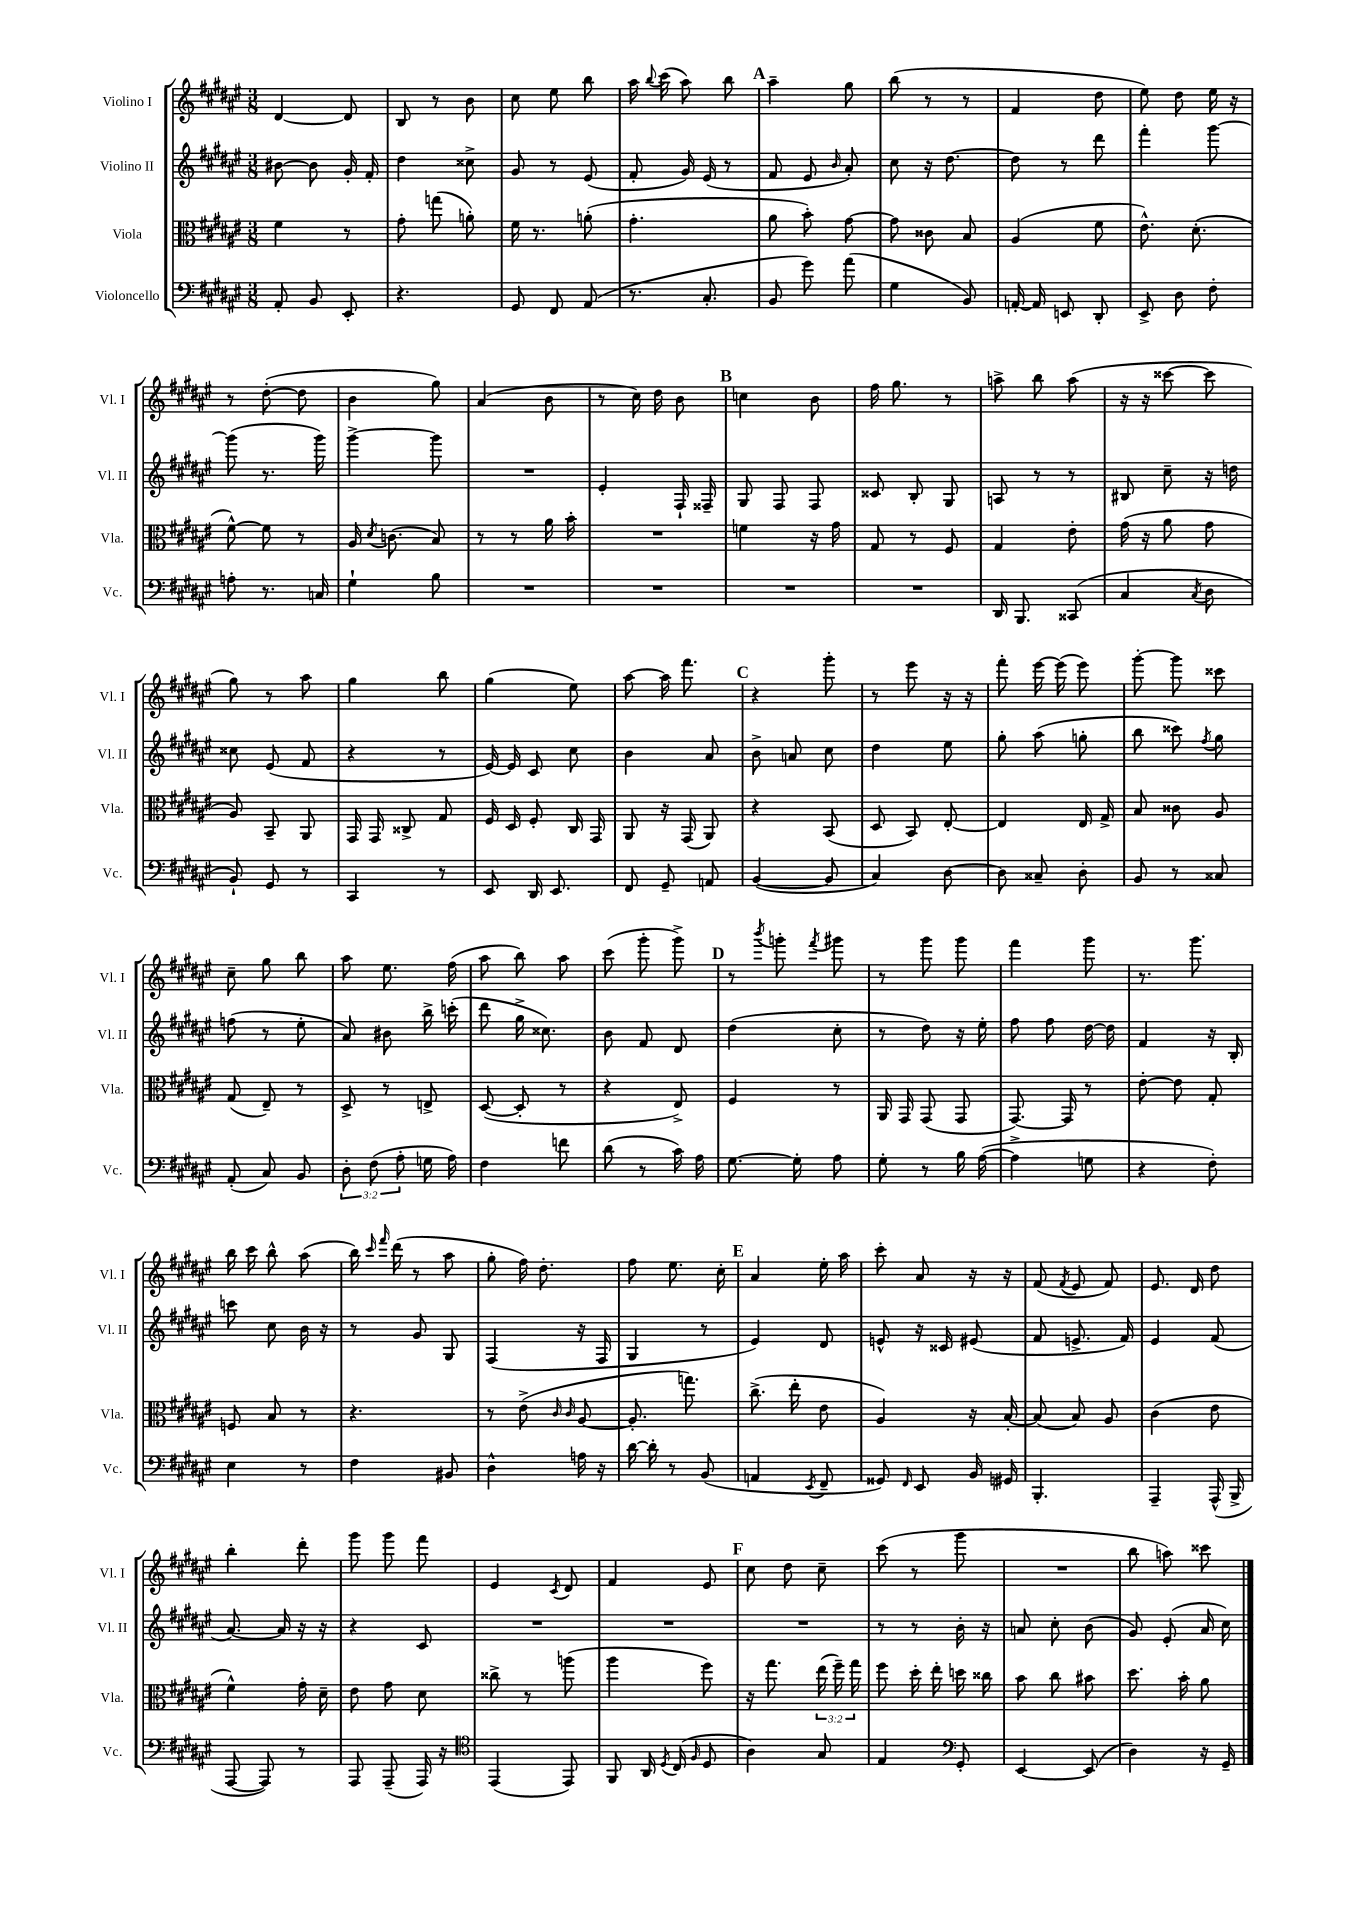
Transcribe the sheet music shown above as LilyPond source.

<<
\new StaffGroup <<
\new Staff = "s0" \with { instrumentName = "Violino I" shortInstrumentName = "Vl. I" } {
    \clef treble \key fis \major \numericTimeSignature \time 3/8
    \autoBeamOff dis'4~ dis'8 |
    b8 r8 b'8 |
    cis''8 eis''8 b''8 |
    ais''16 \appoggiatura { b''8 } cis'''16( ais''8) b''8 |
    \mark \markup { \bold "A" } ais''4-- gis''8 |
    b''8( r8 r8 |
    fis'4 dis''8 |
    eis''8) dis''8 eis''16 r16 |
    r8 dis''8~-.( dis''8 |
    b'4 gis''8) |
    ais'4( b'8 |
    r8 cis''16) dis''16 b'8 |
    \mark \markup { \bold "B" } c''4 b'8 |
    fis''16 gis''8. r8 |
    a''8-> b''8 a''8( |
    r16 r16 cisis'''8~ cisis'''8 |
    gis''8) r8 ais''8 |
    gis''4 b''8 |
    gis''4( eis''8) |
    ais''8~ ais''16 fis'''8. |
    \mark \markup { \bold "C" } r4 gis'''8-. |
    r8 eis'''8 r16 r16 |
    fis'''8-. eis'''16~ eis'''16( eis'''8) |
    gis'''8~-. gis'''8 cisis'''8 |
    cis''8-- gis''8 b''8 |
    ais''8 eis''8. fis''16( |
    ais''8 b''8) ais''8 |
    cis'''8( gis'''8-. gis'''8->) |
    \mark \markup { \bold "D" } r8 \acciaccatura { b'''8 } g'''8-. \acciaccatura { fis'''8 } gis'''8 |
    r8 gis'''8 gis'''8 |
    fis'''4 gis'''8 |
    r8. gis'''8. |
    b''16 cis'''16 b''8-^ ais''8( |
    b''16) \grace { cis'''16 fis'''16 } dis'''16( r8 ais''8 |
    gis''8-. fis''16) dis''8.-. |
    fis''8 eis''8. cis''16-. |
    \mark \markup { \bold "E" } ais'4 eis''16-. ais''16 |
    cis'''8-. ais'8 r16 r16 |
    fis'8( \acciaccatura { fis'8 } eis'8 fis'8) |
    eis'8. dis'16 dis''8 |
    b''4-. dis'''8-. |
    gis'''8 gis'''8 fis'''8 |
    eis'4 \acciaccatura { cis'8 } dis'8 |
    fis'4 eis'8 |
    \mark \markup { \bold "F" } cis''8 dis''8 cis''8-- |
    cis'''8( r8 gis'''8 |
    R4. |
    b''8 a''8) cisis'''8 \bar "|." |
}
\new Staff = "s1" \with { instrumentName = "Violino II" shortInstrumentName = "Vl. II" } {
    \clef treble \key fis \major \numericTimeSignature \time 3/8
    \autoBeamOff bis'8~ bis'8 gis'16-. fis'16-. |
    dis''4 cisis''8-> |
    gis'8 r8 eis'8( |
    fis'8-. gis'16) eis'16( r8 |
    \mark \markup { \bold "A" } fis'8 eis'8 \grace { b'16 } ais'8-.) |
    cis''8 r16 dis''8.~ |
    dis''8 r8 dis'''8 |
    fis'''4-. gis'''8~ |
    gis'''8( r8. gis'''16) |
    gis'''4~-> gis'''8 |
    R4. |
    eis'4-. fis16-! fisis16-- |
    \mark \markup { \bold "B" } gis8 fis8 fis8 |
    cisis'8 b8-. gis8 |
    a8 r8 r8 |
    bis8 cis''8-- r16 d''16 |
    cisis''8 eis'8( fis'8 |
    r4 r8 |
    eis'16~) eis'16 cis'8 cis''8 |
    b'4 ais'8 |
    \mark \markup { \bold "C" } b'8-> a'8 cis''8 |
    dis''4 eis''8 |
    gis''8-. ais''8( g''8-. |
    b''8 cisis'''8) \acciaccatura { fis''8 } gis''8 |
    f''8( r8 eis''8-. |
    ais'8) bis'8 b''16-> c'''16-.( |
    dis'''8 gis''16-> cisis''8.) |
    b'8 fis'8 dis'8 |
    \mark \markup { \bold "D" } dis''4( cis''8-. |
    r8 dis''8) r16 eis''16-. |
    fis''8 fis''8 dis''16~ dis''16 |
    fis'4 r16 b16-. |
    c'''8 cis''8 b'16 r16 |
    r8 gis'8 gis8 |
    fis4( r16 fis16 |
    gis4 r8 |
    \mark \markup { \bold "E" } eis'4) dis'8 |
    e'8-^ r16 cisis'16 eis'8( |
    fis'8 e'8.-> fis'16) |
    eis'4 fis'8( |
    ais'8.~) ais'16 r16 r16 |
    r4 cis'8 |
    R4. |
    R4. |
    \mark \markup { \bold "F" } R4. |
    r8 r8 b'16-. r16 |
    a'8 cis''8-. b'8( |
    gis'8) eis'8-.( ais'16 cis''16) \bar "|." |
}
\new Staff = "s2" \with { instrumentName = "Viola" shortInstrumentName = "Vla." } {
    \clef alto \key fis \major \numericTimeSignature \time 3/8 \override Staff.TupletNumber.text = #tuplet-number::calc-fraction-text
    \autoBeamOff fis'4 r8 |
    gis'8-. g''8( a'8-.) |
    fis'16 r8. a'8-.( |
    gis'4.-. |
    \mark \markup { \bold "A" } ais'8 b'8-.) gis'8~ |
    gis'8 cisis'8 b8 |
    ais4( fis'8 |
    eis'8.-^) dis'8.-.( |
    fis'8~-^) fis'8 r8 |
    ais16 \acciaccatura { dis'8 } c'8.( b8) |
    r8 r8 ais'16 b'16-. |
    R4. |
    \mark \markup { \bold "B" } f'4 r16 gis'16 |
    gis8 r8 fis8 |
    gis4 eis'8-. |
    gis'16( r16 ais'8 gis'8 |
    ais8) b,8-- ais,8 |
    gis,16 gis,16 cisis8-> gis8 |
    fis16 dis16 fis8-. cis16 gis,16 |
    ais,8 r16 gis,16( ais,8) |
    \mark \markup { \bold "C" } r4 b,8( |
    dis8 b,8) eis8~-. |
    eis4 eis16 gis16-> |
    b8 cisis'8 ais8 |
    gis8( eis8--) r8 |
    dis8-> r8 e8-> |
    dis8~( dis8-. r8 |
    r4 eis8->) |
    \mark \markup { \bold "D" } fis4 r8 |
    ais,16 gis,16 gis,8( gis,8 |
    gis,8.~) gis,16 r8 |
    eis'8~-. eis'8 gis8-. |
    f8 b8 r8 |
    r4. |
    r8 eis'8->( \grace { cis'16 cis'16 } ais8~ |
    ais8.-. g''8.) |
    \mark \markup { \bold "E" } cis''8.->( eis''16-. eis'8 |
    ais4) r16 b16~-. |
    b8( b8) ais8 |
    cis'4( eis'8 |
    fis'4-^) gis'16-. dis'16-- |
    eis'8 gis'8 dis'8 |
    cisis''8-> r8 a''8( |
    ais''4 fis''8) |
    \mark \markup { \bold "F" } r16 gis''8. \tuplet 3/2 { eis''16( fis''16--) gis''16 } |
    fis''8 dis''16-. eis''16-. d''16 cisis''16 |
    b'8 cis''8 bis'8 |
    dis''8. b'16-. ais'8 \bar "|." |
}
\new Staff = "s3" \with { instrumentName = "Violoncello" shortInstrumentName = "Vc." } {
    \clef bass \key fis \major \numericTimeSignature \time 3/8 \override Staff.TupletNumber.text = #tuplet-number::calc-fraction-text
    \autoBeamOff ais,8-. b,8 eis,8-. |
    r4. |
    gis,8 fis,8 ais,8( |
    r8. cis8.-. |
    \mark \markup { \bold "A" } b,8 gis'8) ais'8( |
    gis4 b,8) |
    a,16~-. a,16 e,8 dis,8-. |
    eis,8-> dis8 fis8-. |
    a8-. r8. c16 |
    gis4-! b8 |
    R4. |
    R4. |
    \mark \markup { \bold "B" } R4. |
    R4. |
    dis,16 b,,8. cisis,8( |
    cis4 \acciaccatura { cis8 } dis8 |
    b,8-!) gis,8 r8 |
    cis,4 r8 |
    eis,8 dis,16 eis,8. |
    fis,8 gis,8-- a,8 |
    \mark \markup { \bold "C" } b,4~( b,8 |
    cis4) dis8~ |
    dis8 cisis8-- dis8-. |
    b,8 r8 cisis8 |
    ais,8-.( cis8) b,8 |
    \tuplet 3/2 { dis8-. fis8( ais8-. } g16 ais16) |
    fis4 f'8 |
    dis'8( r8 cis'16) ais16 |
    \mark \markup { \bold "D" } gis8.~ gis16-. ais8 |
    gis8-. r8 b16 ais16~( |
    ais4-> g8 |
    r4 fis8-.) |
    eis4 r8 |
    fis4 bis,8 |
    dis4-^ a16 r16 |
    dis'16~ dis'16-. r8 b,8( |
    \mark \markup { \bold "E" } a,4 \acciaccatura { eis,8 } fis,8-- |
    gisis,8) \grace { fis,16 } eis,8 b,16 gis,16 |
    b,,4.-. |
    ais,,4-- ais,,16-^( b,,16-> |
    ais,,8~ ais,,8) r8 |
    ais,,8 ais,,8--( ais,,16) r16 |
    \clef tenor eis,4( eis,8) |
    fis,8 ais,16 \acciaccatura { dis8 } cis16( \grace { fis16 } dis8 |
    \mark \markup { \bold "F" } ais4) gis8 |
    eis4 \clef bass gis,8-. |
    eis,4~ eis,8( |
    dis4) r16 gis,16-- \bar "|." |
}
>>
>>
\layout { \context { \Score \remove "Bar_number_engraver" } }
